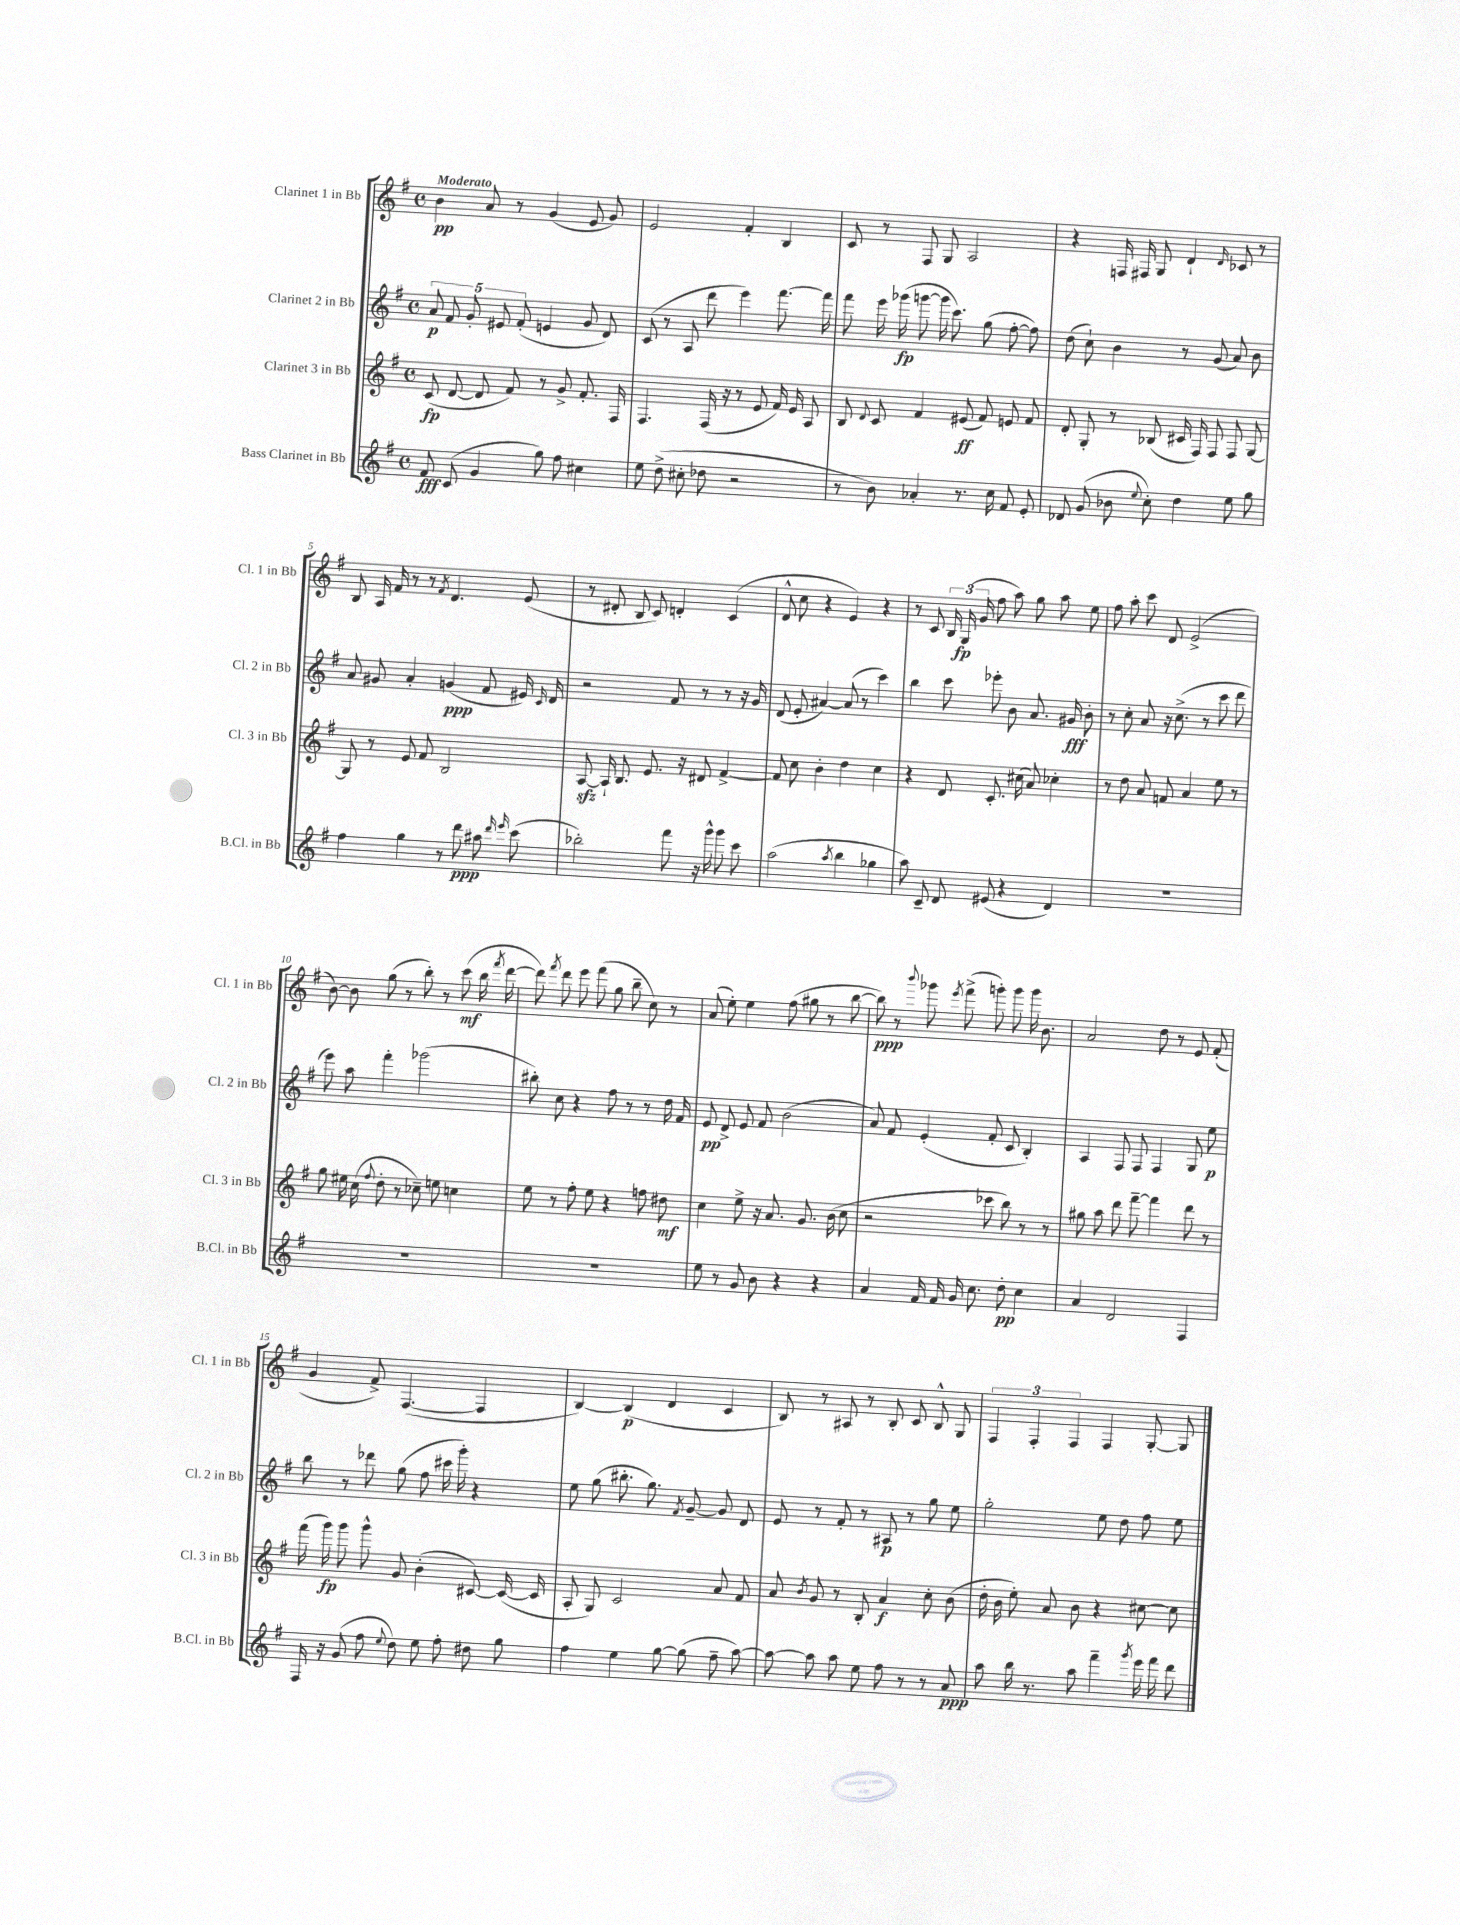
<<
\new StaffGroup <<
\new Staff = "s0" \with { instrumentName = "Clarinet 1 in Bb" shortInstrumentName = "Cl. 1 in Bb" } {
    \clef treble \key g \major \defaultTimeSignature \time 4/4 \tempo "Moderato"
    \autoBeamOff b'4\pp a'8 r8 g'4( e'8 g'8) |
    e'2 fis'4-. b4 |
    c'8 r8 fis8 g8 a2 |
    r4 f16 fis16 g8 d'4-! \grace { d'16 } ces'8 r8 |
    b8 a16 fis'16 r8 r8 \acciaccatura { fis'8 } d'4. e'8( |
    r8 dis'8-. b8 c'8) d'4-. c'4( |
    d'8-^ c''8 r4 e'4) r4 |
    r8 c'8 \tuplet 3/2 { b16 g16\fp( g'16 } fis''8 a''8) g''8 a''8 e''8 |
    fis''8 a''8-. c'''8 d'8 e'2->( |
    b'8~) b'8 g''8( r8 b''8-.) r8 c'''8\mf( b''16 \acciaccatura { fis'''8 } d'''16~ |
    d'''8) \acciaccatura { fis'''8 } d'''8 e'''8 fis'''8( g''8 b''8-- c''8) r8 |
    a'8( e''8-.) e''4 fis''8( gis''8 r8 b''8~ |
    b''8\ppp) r8 \appoggiatura { b'''8 } ges'''8 \acciaccatura { e'''8 } fis'''8->( g'''8-.) g'''8 g'''16 b'8. |
    a'2 d''8 r8 e'8 fis'8-.( |
    g'4 fis'8->) fis4.~( fis4 |
    b4~) b4\p( d'4 c'4 |
    b8) r8 ais8 r8 b8-. c'8 b8-^ g8 |
    \tuplet 3/2 { fis4 fis4-. fis4 } fis4 g8~-. g8 \bar "|." |
}
\new Staff = "s1" \with { instrumentName = "Clarinet 2 in Bb" shortInstrumentName = "Cl. 2 in Bb" } {
    \clef treble \key g \major \defaultTimeSignature \time 4/4
    \autoBeamOff \tuplet 5/4 { a'8\p fis'8 g'8-. eis'8 fis'8-.( } e'4 g'8 d'8) |
    c'8( r8 a8 d'''8 e'''4) fis'''8.~ fis'''16 |
    fis'''8 e'''16 ges'''16\fp( g'''8~ g'''16 c'''8.) g''8( fis''8~-. fis''8) |
    d''8( c''8-!) b'4 r8 g'8( a'8) b'8 |
    a'8 gis'8 a'4-. g'4\ppp( fis'8 eis'16) \grace { c'16 } d'16 |
    r2 fis'8 r8 r8 r16 g'16 |
    d'8( e'8-. ais'4~) ais'8( r8 c'''4) |
    b''4 c'''8 ees'''8-. b'8 a'8. gis'16\fff b'8-. |
    r8 c''8-. a'8 r16 c''8.->( r8 c'''8 d'''8 |
    e'''8) a''8 fis'''4-. ges'''2( |
    bis''8-.) c''8 r4 fis''8 r8 r8 d''16 fis'16 |
    e'8\pp d'8-> e'8 fis'8 b'2( |
    a'8) fis'8 e'4-.( fis'8-. c'8 b4-.) |
    a4 fis8 fis8 fis4 g8 e''8\p |
    b''8 r8 des'''8 g''8( fis''8 cis'''16 g'''16-.) r4 |
    e''8 g''8( bis''8.-. g''8.) \acciaccatura { fis'8 } g'8~-- g'8 d'8 |
    e'8 r8 fis'8-. r8 ais8\p r8 g''8 e''8 |
    g''2-. e''8 d''8 fis''8 e''8 \bar "|." |
}
\new Staff = "s2" \with { instrumentName = "Clarinet 3 in Bb" shortInstrumentName = "Cl. 3 in Bb" } {
    \clef treble \key g \major \defaultTimeSignature \time 4/4
    \autoBeamOff c'8\fp( d'8~ d'8 fis'8) r8 g'8-> fis'8.-. fis16 |
    fis4. fis16( r16 r8 e'8 fis'16) e'16 a8 |
    b8 \appoggiatura { d'8 } c'8 fis'4 eis'8\ff( fis'8) e'8 fis'8 |
    d'8-. g8-. r8 bes8( cis'16 fis16) fis8 fis8 g8~ |
    g8 r8 e'8 fis'8 b2 |
    a8~\sfz a16-! b8. e'8. r16 dis'8 fis'4~-> |
    fis'8 c''8 b'4-. d''4 c''4 |
    r4 d'8 c'8.-. cis''16( a'8) ces''4-. |
    r8 d''8 a'8 f'8 a'4 e''8 r8 |
    g''8 eis''16 c''16( \appoggiatura { fis''8 } d''8-. r8 ces''8--) e''8 c''4 |
    e''8 r8 fis''8-. e''8 r4 f''8 dis''8\mf |
    c''4 e''8-> r16 a'8. g'8. b'16( c''8 |
    r2 ces'''8 b''8) r8 r8 |
    gis''8 a''8 d'''8 fis'''8~-- fis'''4 d'''8 r8 |
    fis'''16( g'''16\fp) g'''8 g'''8-^ g'8 b'4-.( cis'8~) cis'16~( cis'16 |
    a8-. g8) c'2 a'8 fis'8 |
    a'8 \acciaccatura { b'8 } g'8 r8 b8-. a'4\f c''8-. b'8( |
    d''16-. b'16 e''8-.) a'8 b'8 r4 cis''8~ cis''8 \bar "|." |
}
\new Staff = "s3" \with { instrumentName = "Bass Clarinet in Bb" shortInstrumentName = "B.Cl. in Bb" } {
    \clef treble \key g \major \defaultTimeSignature \time 4/4
    \autoBeamOff fis'8\fff c'8( g'4 g''8) fis''8 cis''4 |
    e''8 d''8->( cis''8-. des''8 r2 |
    r8 b'8) aes'4-. r8. c''16 fis'8 e'8-. |
    des'8 g'8( bes'8 \appoggiatura { e''8 } c''8-.) d''4 e''8 g''8 |
    fis''4 g''4 r8 d'''8\ppp ais''8 \grace { d'''16 e'''16 } c'''8( |
    bes''2-.) fis'''8 r16 g'''16-^ g'''8 c'''8 |
    a''2( \acciaccatura { a''8 } b''4 ges''4 |
    a''8) c'8-- d'8 eis'8( r4 d'4) |
    R1 |
    R1 |
    R1 |
    e''8 r8 g'8 b'8 r4 r4 |
    a'4 fis'16 fis'16 g'16 c''8. d''8-.\pp c''4 |
    a'4 d'2 fis4 |
    fis16 r16 g'8( fis''8 \appoggiatura { e''8 } d''8) e''8 fis''8-. dis''8 g''8 |
    fis''4 e''4 g''8~ g''8( fis''8-- a''8~) |
    a''8~ a''8 a''8 e''8 fis''8 r8 r8 a'8\ppp |
    a''8 b''16 r8. a''8 fis'''4-- \acciaccatura { g'''8 } e'''16 fis'''16 d'''8 \bar "|." |
}
>>
>>
